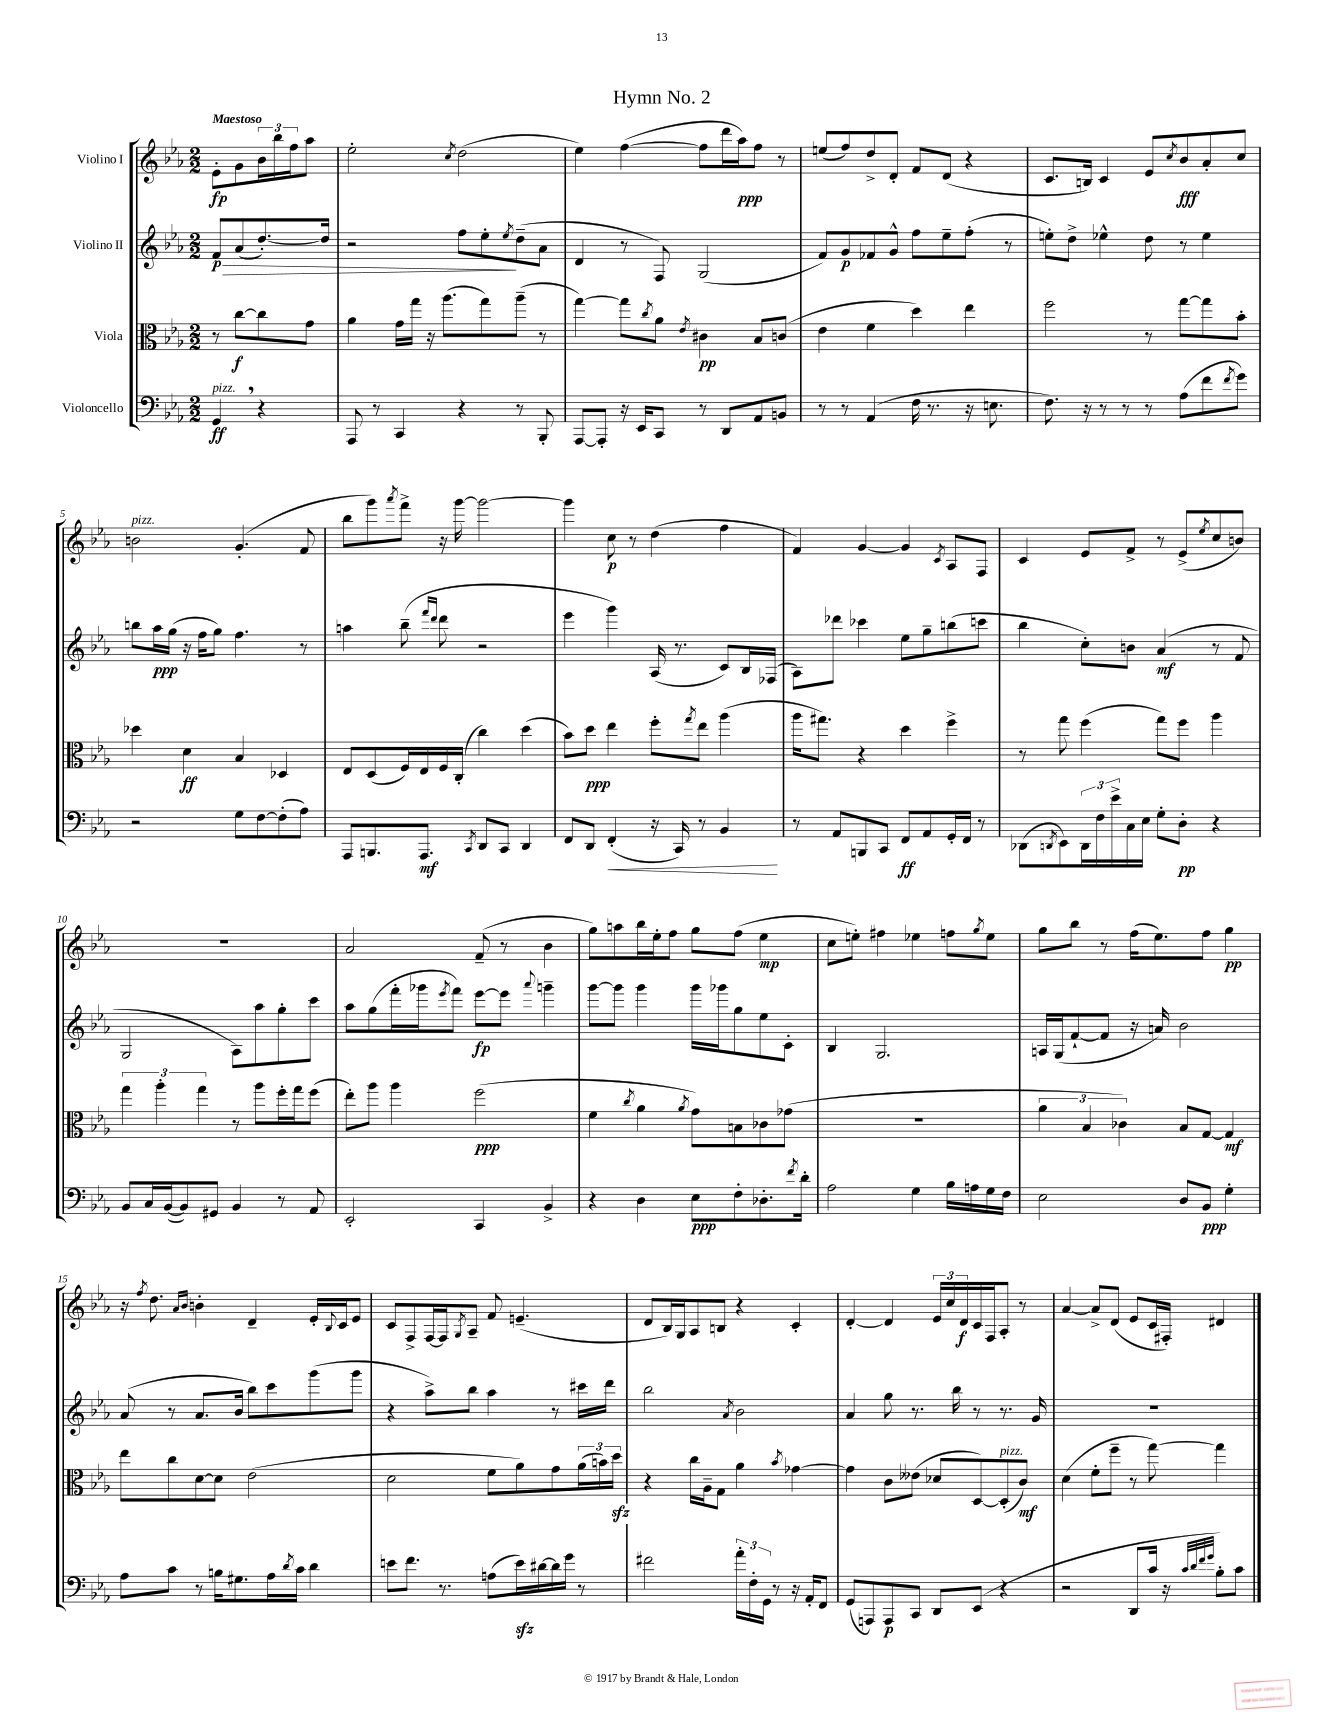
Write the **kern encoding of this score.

**kern	**kern	**kern	**kern
*staff4	*staff3	*staff2	*staff1
*clefF4	*clefC3	*clefG2	*clefG2
*k[b-e-a-]	*k[b-e-a-]	*k[b-e-a-]	*k[b-e-a-]
*M2/2	*M2/2	*M2/2	*M2/2
4GG/	8r	8f/L	8e-'\L
.	[8cc\L	(8a-/	8g\
4r	8cc\]	[8.dd'/)	24b-\L
.	.	.	24bb-\
.	.	.	24ff\J
.	8g\J	.	8aa-\J
.	.	16dd/]Jk	.
=	=	=	=
8AAA-/	4a-\	2r	2ee-'\
8r	.	.	.
4CC/	16g\LL	.	.
.	16gg\JJ	.	.
.	16r	.	.
.	(8.aa-\L	.	.
.	.	.	8qcc/
4r	.	8ff\L	(2dd\
.	8gg\)	8ee-'\	.
.	.	8qee-/	.
8r	(8aa-~\J	(8dd~\	.
8BBB-'/	8r	8a-\J	.
=	=	=	=
[8AAA-/L	[4gg\)	4d/	4ee-\)
8AAA-'/]J	.	.	.
16r	8gg\]L	8r	([4ff\
16EE-/LK	.	.	.
.	8qcc/	.	.
8CC/J	8a-\J	8F/)	.
.	8qe-/	.	.
8r	4c#\	(2G/	8ff\]L
8DD/L	.	.	16ddd\L
.	.	.	16aa-\J)
8AA-/	8B-/L	.	8ff\J
8BB/J	(8c/J	.	8r
=	=	=	=
8r	4e-\	8f/L)	(8ee/L
8r	.	8g/	8ff/)
(4AA-/	4f\	8f-/	8dd^/
.	.	8g^^/J	8d'/J
16F\	4dd\)	8ff\L	8f/L
8.r	.	.	.
.	.	8ee-~\	(8d/J
16r	4ee-\	(8ff'\J	4r
8.E\	.	.	.
.	.	8r	.
=	=	=	=
8.F\)	2ff\	8ee'\L)	8.c/L
.	.	8dd^\J	.
16r	.	.	16B/Jk)
8r	.	4ee-^^\	4c/
8r	.	.	.
8r	8r	8dd\	8e-/L
.	.	.	8qcc/
(8A-\L	[8gg\L	8r	8b-/
8f\	8gg\]	4ee-\	8a-'/
8qf/	.	.	.
8g\J)	8b-'\J	.	8cc/J
=	=	=	=
2r	4dd-\	8bb\L	2b\
.	.	16aa-\L	.
.	.	(16gg\JJ	.
.	4d\	16r	.
.	.	16ff\LK	.
.	.	8gg\J)	.
8G\L	4B-/	4.ff\	(4.g'/
[8F\	.	.	.
(8F'\]	4D-/	.	.
8A-\J)	.	8r	8f/
=	=	=	=
8AAA-/L	8E-/L	4aa\	8bb-\L
8.BBB/	(8D/	.	8ggg\)
.	.	.	8qaaa-/
.	16F/L)	(8bb-~\	8fff^\J
8.AAA-/J	16E-/	.	.
.	.	16qqfff/LL	.
.	.	16qqddd/JJ	.
.	16F/	8ddd\	16r
.	(16C'/JJ	.	[16ggg\
8qCC/	.	.	.
8DD/L	4cc\)	2r	2ggg\_
8CC/J	.	.	.
4DD/	(4dd\	.	.
=	=	=	=
8FF/L	8b-\L)	4eee-\	4ggg\]
8DD/J	8dd\J	.	.
(4FF'/	4ee-\	4ggg\)	8cc\
.	.	.	8r
16r	8ff'\L	(16A-/	(4dd\
16CC/)	.	8.r	.
.	8qgg/	.	.
8r	8ee-\J	.	.
4BB-/	(4aa-\	8c/L)	4ff\
.	.	16B-/L	.
.	.	(16F-/JJ	.
=	=	=	=
8r	16aa-\LK	8A-\L)	4f/)
.	8.gg#\J)	.	.
8AA-/L	.	8ddd-\J	.
8BBB/	4r	4ccc-\	[4g/
8CC/J	.	.	.
8FF/L	4dd\	8ee-\L	4g/]
8AA-/	.	8gg~\	.
.	.	.	8qc/
16GG'/L	4ff^\	(8bb\	8A-/L
16FF/JJ	.	.	.
8r	.	8ccc\J	8F/J
=	=	=	=
(8DD-\L	8r	4bb-\	4c/
8qDD/	.	.	.
8EE-\)	8gg\	.	.
24DD\L	(4ff\	8cc'\L)	8e-/L
24F\	.	.	.
24e-^\	.	.	.
16C\	.	8b\J	8f^/J
16E-\JJ	.	.	.
8G'\L	8gg\L)	(4a-/	8r
8D'\J	8ff\J	.	(8e-^/L
.	.	.	8qee-/
4r	4aa-\	8r	8cc/
.	.	8f/	8b/J)
=	=	=	=
8BB-/L	6gg\	2G/	1r
16C/L	.	.	.
.	6aa-'\	.	.
([16BB-/J	.	.	.
8BB-/])	.	.	.
.	6gg\	.	.
8GG#/J	.	.	.
4BB-/	8r	8A-\L)	.
.	8aa-\L	8aa-\	.
8r	16ff'\L	8gg'\	.
.	16gg\J	.	.
8AA-/	(8ff\J	8ccc\J	.
=	=	=	=
2EE-'/	8ee-'\L)	8aa-\L	2a-/
.	8aa-\J	(8gg\	.
.	4aa-\	16fff'\L	.
.	.	16ggg-\J	.
.	.	8qeee-/	.
.	.	8fff\J)	.
4CC/	(2ff\	[8eee-\L	(8f~/
.	.	8eee-\]J	8r
.	.	8qqaaa-/	.
4BB-^/	.	4ggg~\	4b-\
=	=	=	=
4r	4f\	[8ggg\L	8gg\L)
.	.	8ggg\]J	8aa\
.	8qcc/	.	.
4D\	4a-\	4ggg\	16bb-\L
.	.	.	16ee-'\J
.	.	.	8ff\J
.	8qa-/	.	.
8E-\L	8g\L)	16ggg\LL	8gg\L
.	.	16ggg-\J	.
8F'\	8B\	8gg\	(8ff\J
8.D-'\	8c-\	8ee-\	4ee-\
.	(8g-\J	8c'\J	.
8qf/	.	.	.
16d'\Jk	.	.	.
=	=	=	=
2A-\	1r	4B-/	8cc\L
.	.	.	8ee'\J)
.	.	2.G/	4ff#\
4G\	.	.	4ee-\
16B-\LL	.	.	8ff\L
16A\	.	.	.
.	.	.	8qgg/
16G\	.	.	8ee-\J
16F\JJ	.	.	.
=	=	=	=
2E-\	6a-\	16A/LL	8gg\L
.	.	(16G/J	.
.	.	[8f`/	8bb-\J
.	6B-/	.	.
.	.	8f/]J	8r
.	6c-\)	.	.
.	.	16r	(16ff\LK
.	.	16a/)	8.ee-\)
8D/L	8B-/L	2b-\	.
8BB-/J	[8G/J	.	8ff\J
4G'\	4G/]	.	4gg\
=	=	=	=
8A-\L	8ee-\L	(8a-/	16r
.	.	.	8qff/
.	.	.	8.dd\
8c\J	8cc\	8r	.
.	.	.	16qqa-/LL
.	.	.	16qqb-/JJ
8r	[8d\	8.a-/L	4b'\
16B\LK	8d\]J	.	.
8.G#\	.	16b-/Jk	.
.	(2e-\	8bb-\L)	4d~/
16A-\L	.	8ccc\	.
8qd/	.	.	.
16c\JJ	.	.	.
4d\	.	(8ggg\	16e-'/LL
.	.	.	8qqB-/
.	.	.	16c/J
.	.	8ggg\J	8e-/J
=	=	=	=
8e\L	2d\	4r	8c/L
8.f\J	.	.	8F^/
.	.	8aa-^\L)	[16F/L
8.r	.	.	16F/]J
.	.	.	8qG/
.	.	8bb-\J	8A-~/J
(8A\L	8f\L	4aa-\	8f/
16e\L)	8a-\)	.	(4.e~/
[16d#\	.	.	.
16d#\]	8g\	8r	.
16g\JJ	.	.	.
8r	(24a-\L	16ccc#\LL	.
.	24b\)	.	.
.	.	16ddd\JJ	.
.	24dd\JJ	.	.
=	=	=	=
2f#\	4r	2bb-\	8d/L
.	.	.	16B-/L)
.	.	.	16G/J
.	16cc\LL	.	8A-/
.	16A-~\J	.	.
.	8G\J	.	8B/J
.	.	8qa-/	.
24a-'\LL	4a-\	2b-\	4r
24F'\	.	.	.
24GG\JJ	.	.	.
8r	.	.	.
.	8qb-/	.	.
16r	[4g-\	.	4c'/
16AA-'/LK	.	.	.
8FF/J	.	.	.
=	=	=	=
(8GG/L	4g-\]	4a-/	[4d'/
8AAA/)	.	.	.
8AAA/	8c\L	8gg\	4d/]
8CC/J	(8e--\J	8.r	.
8DD/L	8d-/L	.	24e-/LL
.	.	.	24cc/
.	.	16bb-\	.
.	.	.	24d/
(8EE-/J	[8D/)	8r	16c/
.	.	.	16F/J
4r	(8D'/]	8.r	8A-'/J
.	8c/J)	.	8r
.	.	16g/	.
=	=	=	=
2r	(4d\	1r	[4a-/
.	8f'\L	.	8a-^/]L
.	8ff~\J	.	(8d/J
8DD/L	8r	.	8e-/L
16c/Jk	[8gg\)	.	16c/L
16r	.	.	16F#'/JJ)
32qqc/LLL	.	.	.
32qqd/	.	.	.
32qqf/	.	.	.
32qqg/JJJ	.	.	.
8B-'\L)	4gg\]	.	4d#/
8c\J	.	.	.
==	==	==	==
*-	*-	*-	*-
